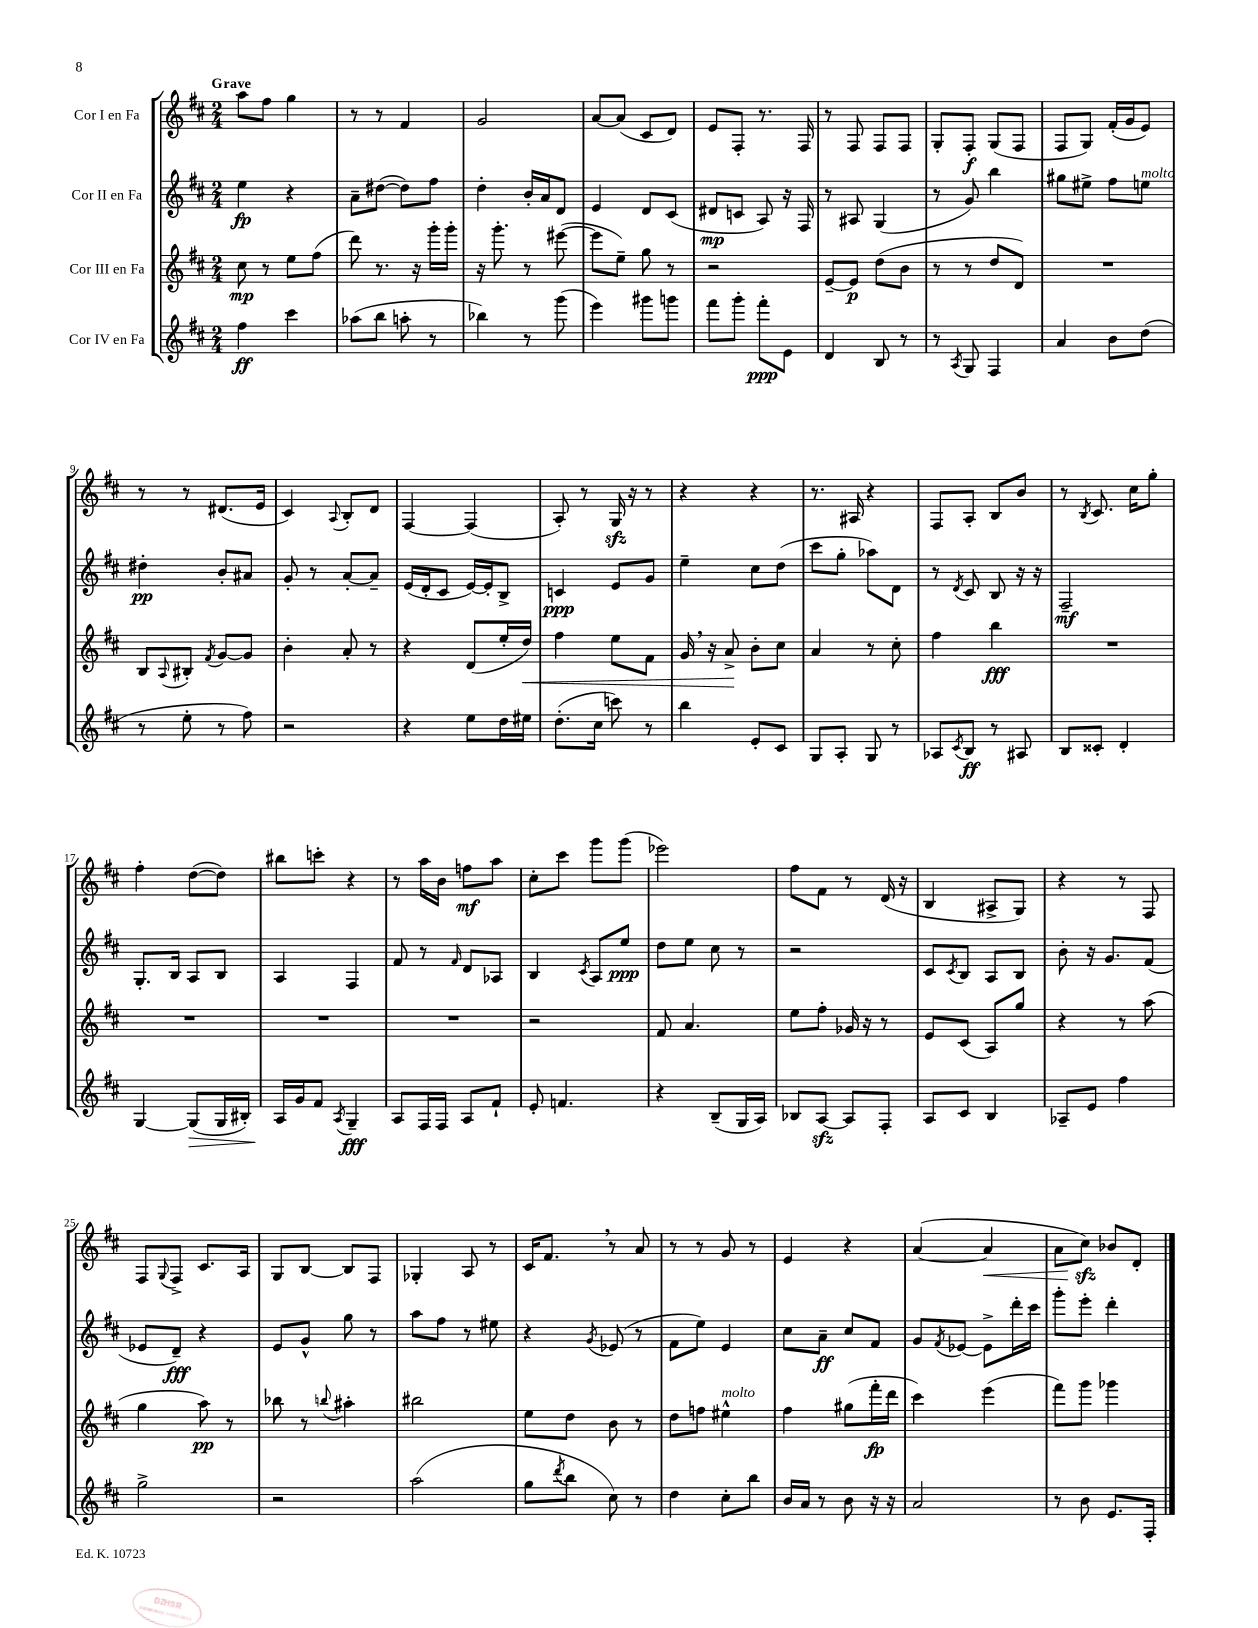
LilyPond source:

<<
\new StaffGroup <<
\new Staff = "s0" \with { instrumentName = "Cor I en Fa" } {
    \clef treble \key d \major \numericTimeSignature \time 2/4 \tempo "Grave"
    a''8 fis''8 g''4 |
    r8 r8 fis'4 |
    g'2 |
    a'8~ a'8( cis'8 d'8) |
    e'8 fis8-. r8. fis16 |
    r8 fis8 fis8 fis8 |
    g8-. fis8-.\f g8( fis8 |
    fis8 g8) fis'16-.( g'16 e'8) |
    r8 r8 dis'8.( e'16 |
    cis'4) \appoggiatura { a8 } b8-. d'8 |
    fis4~ fis4( |
    a8-.) r8 g16\sfz r16 r8 |
    r4 r4 |
    r8. ais16 r4 |
    fis8 a8-. b8 b'8 |
    r8 \acciaccatura { b8 } cis'8. cis''16 g''8-. |
    fis''4-. d''8~( d''8) |
    bis''8 c'''8-. r4 |
    r8 a''16 b'16 f''8\mf a''8 |
    cis''8-. cis'''8 g'''8 g'''8( |
    ees'''2) |
    fis''8 fis'8 r8 d'16( r16 |
    b4 ais8-> g8) |
    r4 r8 fis8 |
    fis8 \appoggiatura { g8 } fis8-> cis'8. a16 |
    g8 b8~ b8 fis8 |
    ges4-. a8 r8 |
    cis'16 fis'8. \breathe r8 a'8 |
    r8 r8 g'8 r8 |
    e'4 r4 |
    a'4~( a'4\< |
    a'8 cis''8\sfz\!) bes'8 d'8-. \bar "|." |
}
\new Staff = "s1" \with { instrumentName = "Cor II en Fa" } {
    \clef treble \key d \major \numericTimeSignature \time 2/4
    e''4\fp r4 |
    a'8-- dis''8~( dis''8) fis''8 |
    d''4-. b'16-. a'16 d'8 |
    e'4 d'8 cis'8( |
    dis'8\mp c'8 a8) r16 fis16 |
    r8 ais8 g4( |
    r8 g'8) b''4 |
    gis''8 eis''8-> fis''8 e''8^\markup { \italic "molto" } |
    dis''4-.\pp b'8-. ais'8 |
    g'8-. r8 a'8~-. a'8-- |
    e'16( d'16-. cis'8 e'16~) e'16-. b8-> |
    c'4\ppp e'8 g'8 |
    e''4-- cis''8 d''8( |
    cis'''8 g''8-. aes''8) d'8 |
    r8 \acciaccatura { d'8 } cis'8 b8 r16 r16 |
    fis2--\mf |
    g8.-. b16 a8 b8 |
    a4 fis4 |
    fis'8 r8 \grace { fis'16 } d'8 aes8 |
    b4 \acciaccatura { cis'8 } a8 e''8\ppp |
    d''8 e''8 cis''8 r8 |
    r2 |
    cis'8 \acciaccatura { cis'8 } b8 a8 b8 |
    b'8-. r16 g'8. fis'8( |
    ees'8 d'8--\fff) r4 |
    e'8 g'8-^ g''8 r8 |
    a''8 fis''8 r8 eis''8 |
    r4 \acciaccatura { g'8 } ees'8( r8 |
    fis'8 e''8) e'4 |
    cis''8 a'8--\ff cis''8 fis'8 |
    g'8 \acciaccatura { fis'8 } ees'8~ ees'8-> d'''16-. cis'''16 |
    g'''8-. e'''8-. d'''4-. \bar "|." |
}
\new Staff = "s2" \with { instrumentName = "Cor III en Fa" } {
    \clef treble \key d \major \numericTimeSignature \time 2/4
    cis''8\mp r8 e''8 fis''8( |
    d'''8) r8. r16 g'''16-. g'''16-. |
    r16 g'''8.-. r8 eis'''8~( |
    eis'''8 e''8--) g''8 r8 |
    r2 |
    e'8~-- e'8\p d''8( b'8 |
    r8 r8 d''8 d'8) |
    R2 |
    b8 \appoggiatura { a8 } bis8-. \acciaccatura { fis'8 } g'8~ g'8 |
    b'4-. a'8-. r8 |
    r4 d'8( e''16-. d''16\<) |
    fis''4 e''8 fis'8 |
    g'16 \breathe r16 a'8->\! b'8-. cis''8 |
    a'4 r8 cis''8-. |
    fis''4 b''4\fff |
    R2 |
    R2 |
    R2 |
    R2 |
    r2 |
    fis'8 a'4. |
    e''8 fis''8-. ges'16 r16 r8 |
    e'8 cis'8( a8) g''8 |
    r4 r8 a''8( |
    g''4 a''8\pp) r8 |
    bes''8 r8 \appoggiatura { b''8 } ais''4-. |
    bis''2 |
    e''8 d''8 b'8 r8 |
    d''8 f''8 eis''4-^^\markup { \italic "molto" } |
    fis''4 gis''8( fis'''16-.\fp d'''16 |
    cis'''4) e'''4( |
    fis'''8) g'''8 ges'''4 \bar "|." |
}
\new Staff = "s3" \with { instrumentName = "Cor IV en Fa" } {
    \clef treble \key d \major \numericTimeSignature \time 2/4
    fis''4\ff cis'''4 |
    aes''8( b''8 a''8-. r8 |
    bes''4) r8 g'''8( |
    e'''4) gis'''8 g'''8 |
    fis'''8 g'''8-. fis'''8-.\ppp e'8 |
    d'4 b8 r8 |
    r8 \acciaccatura { a8 } g8 fis4 |
    a'4 b'8 d''8( |
    r8 e''8-. r8 fis''8) |
    r2 |
    r4 e''8 d''16 eis''16 |
    d''8.-.( cis''16 c'''8) r8 |
    b''4 e'8-. cis'8 |
    g8 a8-. g8 r8 |
    aes8 \acciaccatura { cis'8 } b8\ff r8 ais8 |
    b8 cisis'8-. d'4-. |
    g4~ g8\>( g16 bis16-.) |
    a16\! g'16 fis'8 \acciaccatura { a8 } g4--\fff |
    a8 fis16 fis16 a8 fis'8-! |
    e'8-. f'4. |
    r4 b8--( g16 a16) |
    bes8 a8~\sfz a8 fis8-. |
    a8 cis'8 b4 |
    aes8-- e'8 fis''4 |
    g''2-> |
    r2 |
    a''2( |
    g''8 \acciaccatura { d'''8 } b''8 cis''8) r8 |
    d''4 cis''8-. b''8 |
    b'16 a'16 r8 b'8 r16 r16 |
    a'2 |
    r8 b'8 e'8. fis16-. \bar "|." |
}
>>
>>
